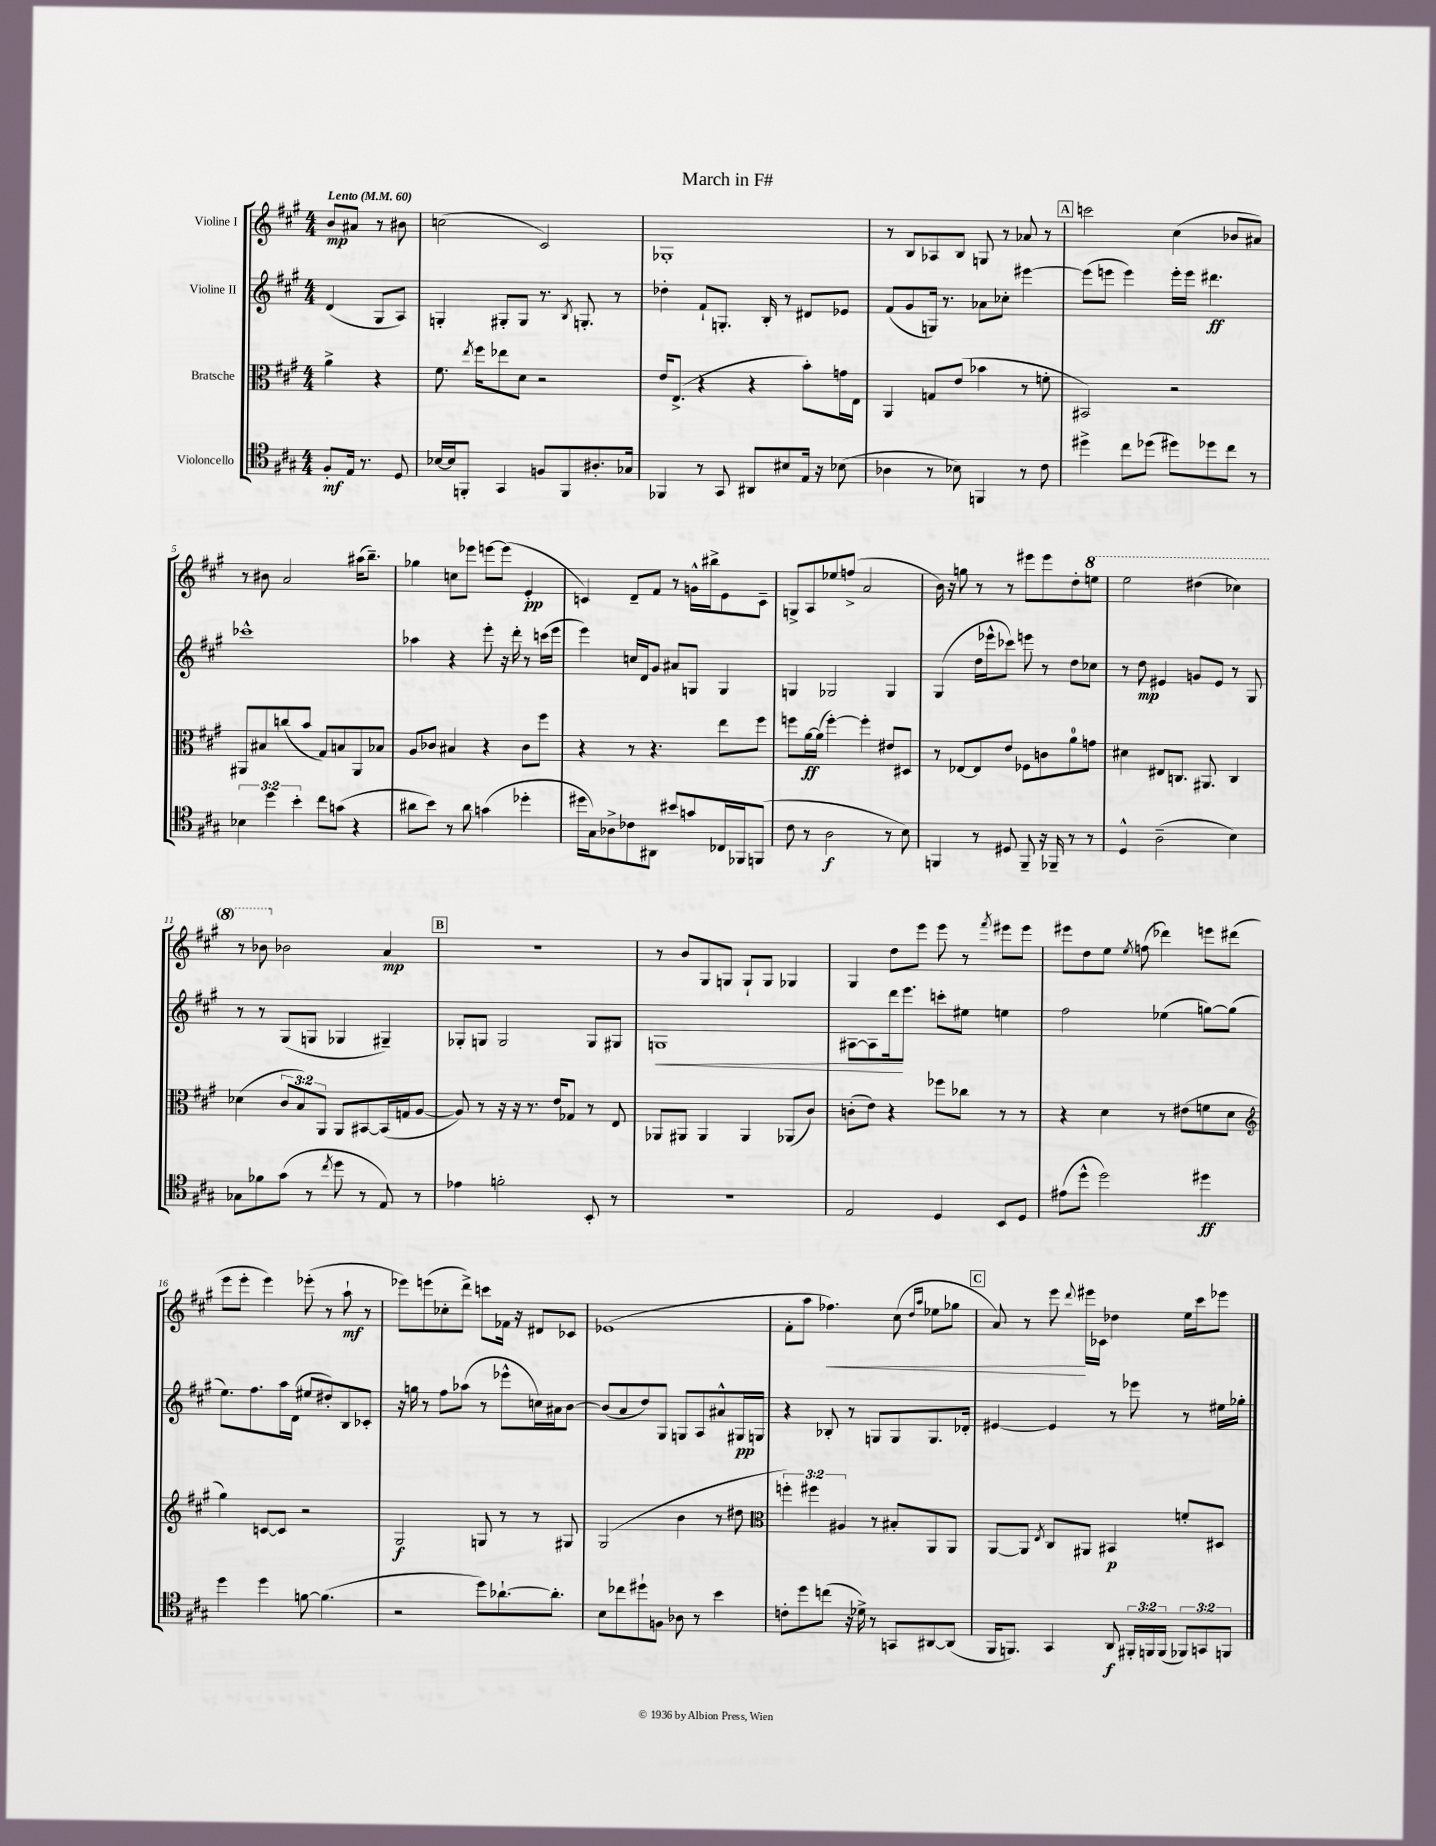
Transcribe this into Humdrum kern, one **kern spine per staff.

**kern	**dynam	**kern	**dynam	**kern	**dynam	**kern	**dynam
*part4	*part4	*part3	*part3	*part2	*part2	*part1	*part1
*staff4	*staff4	*staff3	*staff3	*staff2	*staff2	*staff1	*staff1
*I"Violoncello	*	*I"Bratsche	*	*I"Violine II	*	*I"Violine I	*
*clefC4	*	*clefC3	*	*clefG2	*	*clefG2	*
*k[f#c#g#]	*	*k[f#c#g#]	*	*k[f#c#g#]	*	*k[f#c#g#]	*
*M4/4	*	*M4/4	*	*M4/4	*	*M4/4	*
*MM60	*	*MM60	*	*MM60	*	*MM60	*
=	=	=	=	=	=	=	=
!	!	!	!	!	!	!LO:TX:a:B:t=Lento	!
8F#'/L	mf	4a^\	.	(4d/	.	8b/L	mp
16E/Jk	.	.	.	.	.	8a#X/J	.
8.r	.	.	.	.	.	.	.
.	.	4r	.	8G#/L	.	8r	.
8D/	.	.	.	8A/J)	.	8b#X\	.
=1	=1	=1	=1	=1	=1	=1	=1
[16B-X/LL	.	8.f#\	.	4Gn'/	.	(2ccn\	.
16B-/J]	.	.	.	.	.	.	.
8FFn'/J	.	.	.	.	.	.	.
.	.	8qee/	.	.	.	.	.
.	.	16ff#\KL	.	.	.	.	.
4GG#/	.	8ee-X\	.	8G#X'/L	.	.	.
.	.	8d\J	.	8G#/J	.	.	.
8Fn/L	.	2r	.	8.r	.	2c#/)	.
8FF/	.	.	.	.	.	.	.
.	.	.	.	8qB/	.	.	.
.	.	.	.	8.Gn'/	.	.	.
8.A#X'/	.	.	.	.	.	.	.
.	.	.	.	8r	.	.	.
16G-X/Jk	.	.	.	.	.	.	.
=2	=2	=2	=2	=2	=2	=2	=2
4FF-X/	.	16e/KL	.	4dd-X'\	.	1G-X'	.
.	.	(8.E^/J	.	.	.	.	.
8r	.	4r	.	8f#`/L	.	.	.
8GG#/	.	.	.	8.Gn'/J	.	.	.
8AA#X/L	.	4r	.	.	.	.	.
.	.	.	.	16B'/	.	.	.
8B#X/	.	.	.	8r	.	.	.
16E/Jk	.	8b'\L)	.	8d#X/L	.	.	.
16r	.	.	.	.	.	.	.
(8B-X\	.	16gn\L	.	8e-X/J	.	.	.
.	.	16E\JJ	.	.	.	.	.
=3	=3	=3	=3	=3	=3	=3	=3
4A-X\	.	4AA/	.	(8f#/L	.	8r	.
.	.	.	.	8g#/	.	8B/L	.
8r	.	8Gn/L	.	16Gn/Jk)	.	8A-X/	.
.	.	.	.	8.r	.	.	.
8B-X\)	.	(8e/J	.	.	.	8B/J	.
4FFn/	.	4b-X\	.	8a-X\L	.	8Gn/	.
.	.	.	.	8cc-X'\J	.	8r	.
8r	.	8r	.	[4eee#X\	.	8a-X/	.
8c#\	.	8fn'\	.	.	.	8r	.
!!LO:REH:place=s1:t=A
=4	=4	=4	=4	=4	=4	=4	=4
4dd#X^\	.	2BB#X/)	.	(8eee#\L]	.	2cccn\	.
.	.	.	.	8eeen\J	.	.	.
8cc#\L	.	.	.	4eee\)	.	.	.
(8dd-X\J	.	.	.	.	.	.	.
8dd#X\L)	.	2r	.	16eee'\LL	.	(4cc#\	.
.	.	.	.	16eee\JJ	.	.	.
8dd-X\	.	.	.	4.ddd#X\	ff	.	.
8cc#\J	.	.	.	.	.	8b-X/L	.
8r	.	.	.	.	.	8a#X/J)	.
!!LO:LB:g=z
=5	=5	=5	=5	=5	=5	=5	=5
6B-X\	.	8AA#X/L	.	1ccc-X^^	.	8r	.
.	.	8B#X/	.	.	.	8b#X\	.
6dd\	.	.	.	.	.	.	.
.	.	(8ccn/	.	.	.	2a/	.
6b'\	.	.	.	.	.	.	.
.	.	8b/J	.	.	.	.	.
8cc#\L	.	8G#/L)	.	.	.	.	.
(8gn\J	.	8Bn/	.	.	.	.	.
4r	.	8AA#/	.	.	.	(16aa#X\KL	.
.	.	.	.	.	.	8.bb~\J)	.
.	.	8B-X/J	.	.	.	.	.
=6	=6	=6	=6	=6	=6	=6	=6
8a#X\L	.	8A/L	.	4aa-X\	.	4gg-X\	.
8b\J)	.	8c-X/J	.	.	.	.	.
8r	.	4B#X/	.	4r	.	8ccn\L	.
8a#\	.	.	.	.	.	8eee-X\J	.
(4gn\	.	4r	.	8eee'\	.	[8eeen\L	.
.	.	.	.	16r	.	(8eee\J]	.
.	.	.	.	16ddd'\	.	.	.
4dd-X'\	.	8c-\L	.	8r	.	4e'/	pp
.	.	8ff#\J	.	(16cccn\LL	.	.	.
.	.	.	.	16eee\JJ	.	.	.
=7	=7	=7	=7	=7	=7	=7	=7
16dd#X\LL	.	4r	.	4eee\)	.	4cn/)	.
16G#\J)	.	.	.	.	.	.	.
8A-X^\	.	.	.	.	.	.	.
8c-X\	.	8r	.	16ccn/LL	.	8d~/L	.
.	.	.	.	16d/J	.	.	.
8AA#X\J	.	4.r	.	8g#/J	.	8f#/J	.
8b#X/L	.	.	.	8a#X/L	.	8r	.
8gn/	.	.	.	8Gn/J	.	16gn^^\LL	.
.	.	.	.	.	.	16bb#X^\J	.
16C-X/L	.	8ee\L	.	4G/	.	8e\	.
16FF-X/J	.	.	.	.	.	.	.
(8FFn/J	.	8ff#\J	.	.	.	8c~\J	.
=8	=8	=8	=8	=8	=8	=8	=8
8c#\	.	8ffn\L	.	4Gn/	.	8Gn^/L	.
8r	.	[16a\L	ff	.	.	8A/	.
.	.	(16a\JJ]	.	.	.	.	.
2A\	f	[4ff'\)	.	2G-X/	.	8ee-X/	.
.	.	.	.	.	.	(8ffn^/J	.
.	.	4ff'\]	.	.	.	2a/	.
8r	.	8e#X/L	.	4G-/	.	.	.
8B\)	.	8D#X/J	.	.	.	.	.
=9	=9	=9	=9	=9	=9	=9	=9
4FFn/	.	8r	.	(4G#/	.	16b\)	.
.	.	.	.	.	.	16r	.
.	.	[8E-X/L	.	.	.	8ggn\	.
8r	.	8E-/]	.	16dd\LL	.	8r	.
.	.	.	.	16eee-X^^\J	.	.	.
8D#X/	.	8e/J	.	8ccc-X\J)	.	8r	.
8FF~/	.	8F-X\L	.	8eeen\	.	8eee#X\L	.
16r	.	8cn\	.	8r	.	8eee#\	.
16FF-X~/	.	.	.	.	.	.	.
8r	.	8a\	.	8dd\L	.	8dd'\	.
*	*	*	*	*	*	*8va	*
8r	.	8gn\J	.	8cc-X\J	.	8eeen\J	.
=10	=10	=10	=10	=10	=10	=10	=10
4D^^/	.	4d#X\	.	8r	.	2eee\	.
.	.	.	.	8dd\	mp	.	.
(2A~\	.	8E#X/L	.	4e#X/	.	.	.
.	.	8.Cn/J	.	.	.	.	.
.	.	.	.	8gn/L	.	(4ddd#X\	.
.	.	8.AA#X/	.	.	.	.	.
.	.	.	.	8e#/J	.	.	.
4B\)	.	4C/	.	8r	.	4ccc-X\)	.
.	.	.	.	8G#/	.	.	.
!!LO:LB:g=z
=11	=11	=11	=11	=11	=11	=11	=11
8G-X\L	.	(4d-X\	.	8r	.	8r	.
8f-X\	.	.	.	8r	.	8bb-X\	.
*	*	*	*	*	*	*X8va	*
(8g#\J	.	12c#/L	.	(8G#/L	.	2b-X\	.
.	.	12B/)	.	.	.	.	.
8r	.	.	.	8Gn/J	.	.	.
.	.	12AA/J	.	.	.	.	.
8qcc#/	.	.	.	.	.	.	.
8dd\	.	8AA/L	.	4G-X/	.	.	.
8r	.	[8BB#X/	.	.	.	.	.
8E/)	.	(16BB#/L]	.	4G#X~/)	.	4a/	mp
.	.	16Gn/J	.	.	.	.	.
8r	.	[8A/J	.	.	.	.	.
!!LO:REH:place=s1:t=B
=12	=12	=12	=12	=12	=12	=12	=12
4e-X\	.	8A/])	.	8G-X'/L	.	1r	.
.	.	8r	.	8Gn/J	.	.	.
2fn'\	.	16r	.	2G/	.	.	.
.	.	16r	.	.	.	.	.
.	.	8.r	.	.	.	.	.
.	.	16e/KL	.	.	.	.	.
.	.	8G-X/J	.	.	.	.	.
8BB'/	.	8r	.	8G/L	.	.	.
8r	.	8E/	.	8G#X/J	.	.	.
=13	=13	=13	=13	=13	=13	=13	=13
!	!	!	!	!	!LO:HP:b	!	!
1r	.	8AA-X/L	.	1Gn	<	8r	.
.	.	8AA#X/J	.	.	.	8b/L	.
.	.	4AA#/	.	.	.	8G#/	.
.	.	.	.	.	.	8Gn/J	.
.	.	4AA#/	.	.	.	8G`/L	.
.	.	.	.	.	.	8G/J	.
.	.	(8AA-X/L	.	.	.	4G-X/	.
.	.	8c#/J)	.	.	.	.	.
=14	=14	=14	=14	=14	=14	=14	=14
2E/	.	(8cn'\L	.	[8A#X\L	.	4G#/	.
.	.	8e\J)	.	8A#\]	.	.	.
.	.	4r	.	16ddd\k	.	8dd\L	.
.	.	.	.	8.eee\J	[	.	.
.	.	.	.	.	.	8eee\J	.
4D/	.	8ff-X\L	.	8cccn'\L	.	8eee\	.
.	.	8cc-X\J	.	8ee#X\J	.	8r	.
.	.	.	.	.	.	8qfff#/	.
8BB/L	.	8r	.	4een\	.	8eee#X\L	.
8D/J	.	8r	.	.	.	8eee#\J	.
=15	=15	=15	=15	=15	=15	=15	=15
(8e#X\L	.	4r	.	2ff#\	.	8eee#X\L	.
8dd^^\J	.	.	.	.	.	8dd\	.
2dd\)	.	4d\	.	.	.	8ee\J	.
.	.	.	.	.	.	8qee/	.
.	.	.	.	.	.	(8ffn\	.
.	.	8r	.	(4ee-X\	.	4ddd-X\)	.
.	.	(8e#X\L	.	.	.	.	.
4dd#X\	ff	8fn\	.	[8ggn\L)	.	8eeen\L	.
.	.	8d\J	.	(8gg\J]	.	(8ddd#X\J	.
!!LO:LB:g=z
=16	=16	=16	=16	=16	=16	=16	=16
*	*	*clefG2	*	*	*	*	*
4dd\	.	4gg#\)	.	8.ee\L)	.	8eee\L	.
.	.	.	.	.	.	8eee'\J	.
.	.	.	.	8.ff#\	.	.	.
4dd\	.	[8cn/L	.	.	.	4eee\)	.
.	.	8c/J]	.	16aa\L	.	.	.
.	.	.	.	(16d\JJ	.	.	.
[8fn\	.	2r	.	8ee#X/L	.	(8eee-X'\	.
(4.f\]	.	.	.	8dd#X'/)	.	8r	.
.	.	.	.	8B/	.	8aa`\	mf
.	.	.	.	8c-X'/J	.	8r	.
=17	=17	=17	=17	=17	=17	=17	=17
2r	.	2G#/	f	16r	.	8eee-X\L)	.
.	.	.	.	16ggn\	.	.	.
.	.	.	.	8r	.	(8eeen\	.
.	.	.	.	8ff#\L	.	8cc-X'\	.
.	.	.	.	(8aa-X\J	.	8ddd^\J)	.
8dd\L)	.	8Gn/	.	8r	.	8cccn\L	.
[8.a-X`\	.	8r	.	8eee-X^^\L	.	16f-X\Jk	.
.	.	.	.	.	.	16r	.
.	.	8r	.	16ccn\L)	.	8d#X/L	.
8.a-'\J]	.	.	.	16a#X\J	.	.	.
.	.	8G#X/	.	[8b\J	.	8c-X/J	.
=18	=18	=18	=18	=18	=18	=18	=18
8B\L	.	(2G#/	.	(8b/L]	.	(1e-X	.
8cc-X\	.	.	.	8a/	.	.	.
8dd#X`\	.	.	.	8dd/)	.	.	.
8Fn\J	.	.	.	8G#/J	.	.	.
8A-X\	.	4b\	.	8Gn/L	.	.	.
8r	.	.	.	8A/	.	.	.
4b\	.	8r	.	8a#X^^/	.	.	.
.	.	8dd#X\	.	16G#X/L	pp	.	.
.	.	.	.	16Gn/JJ	.	.	.
=19	=19	=19	=19	=19	=19	=19	=19
*	*	*clefC3	*	*	*	*	*
8cn'\L	.	6ffn'\)	.	4r	.	8f#'\L	.
8dd\	.	.	.	.	.	8aa\J	.
.	.	6ff#X\	.	.	.	.	.
!	!	!	!	!	!	!	!LO:HP:b
(8ccn\J	.	.	.	8B-X'/	.	4.ff-X\)	<
.	.	6A#X/	.	.	.	.	.
16r	.	.	.	8r	.	.	.
16d-X^\)	.	.	.	.	.	.	.
8r	.	8r	.	8Gn/L	.	.	.
8GGn/L	.	8B#X'/L	.	8G/	.	(8cc#\	.
.	.	.	.	.	.	16qqdd/LL	.
.	.	.	.	.	.	16qqaa/JJ	.
[8AA#X/	.	8AA/	.	8.G/	.	8ee-X\L	.
(8AA#/J]	.	8AA/J	.	.	.	8gg-X\J	.
.	.	.	.	16d-X'/Jk	.	.	.
!!LO:REH:place=s1:t=C
=20	=20	=20	=20	=20	=20	=20	=20
16FF#/KL	.	[8AA/L	.	[4e#X/	.	8a/)	.
8.FFn/J)	.	.	.	.	.	.	.
.	.	8AA/J]	.	.	.	8r	.
.	.	8qE/	.	.	.	.	.
4GG#/	.	8C#/L	.	4e#/]	.	8eee\	.
.	.	.	.	.	.	8qqddd/	.
.	.	8AA#X/J	.	.	.	16eee#X\LL	[
.	.	.	.	.	.	16c-X\JJ	.
8AA/	f	4BB#X/	p	8r	.	4dd-X\	.
24FF#X'/LL	.	.	.	8eee-X\	.	.	.
24FFn/	.	.	.	.	.	.	.
(24FF/JJ	.	.	.	.	.	.	.
12FF-X/L)	.	8fn'/L	.	8r	.	16ee\LL	.
.	.	.	.	.	.	16ccc#\J	.
12GGn/	.	.	.	.	.	.	.
.	.	8D#X/J	.	16ee#X\LL	.	8eee-X\J	.
12FFn/J	.	.	.	.	.	.	.
.	.	.	.	16gg-X'\JJ	.	.	.
==	==	==	==	==	==	==	==
*-	*-	*-	*-	*-	*-	*-	*-
